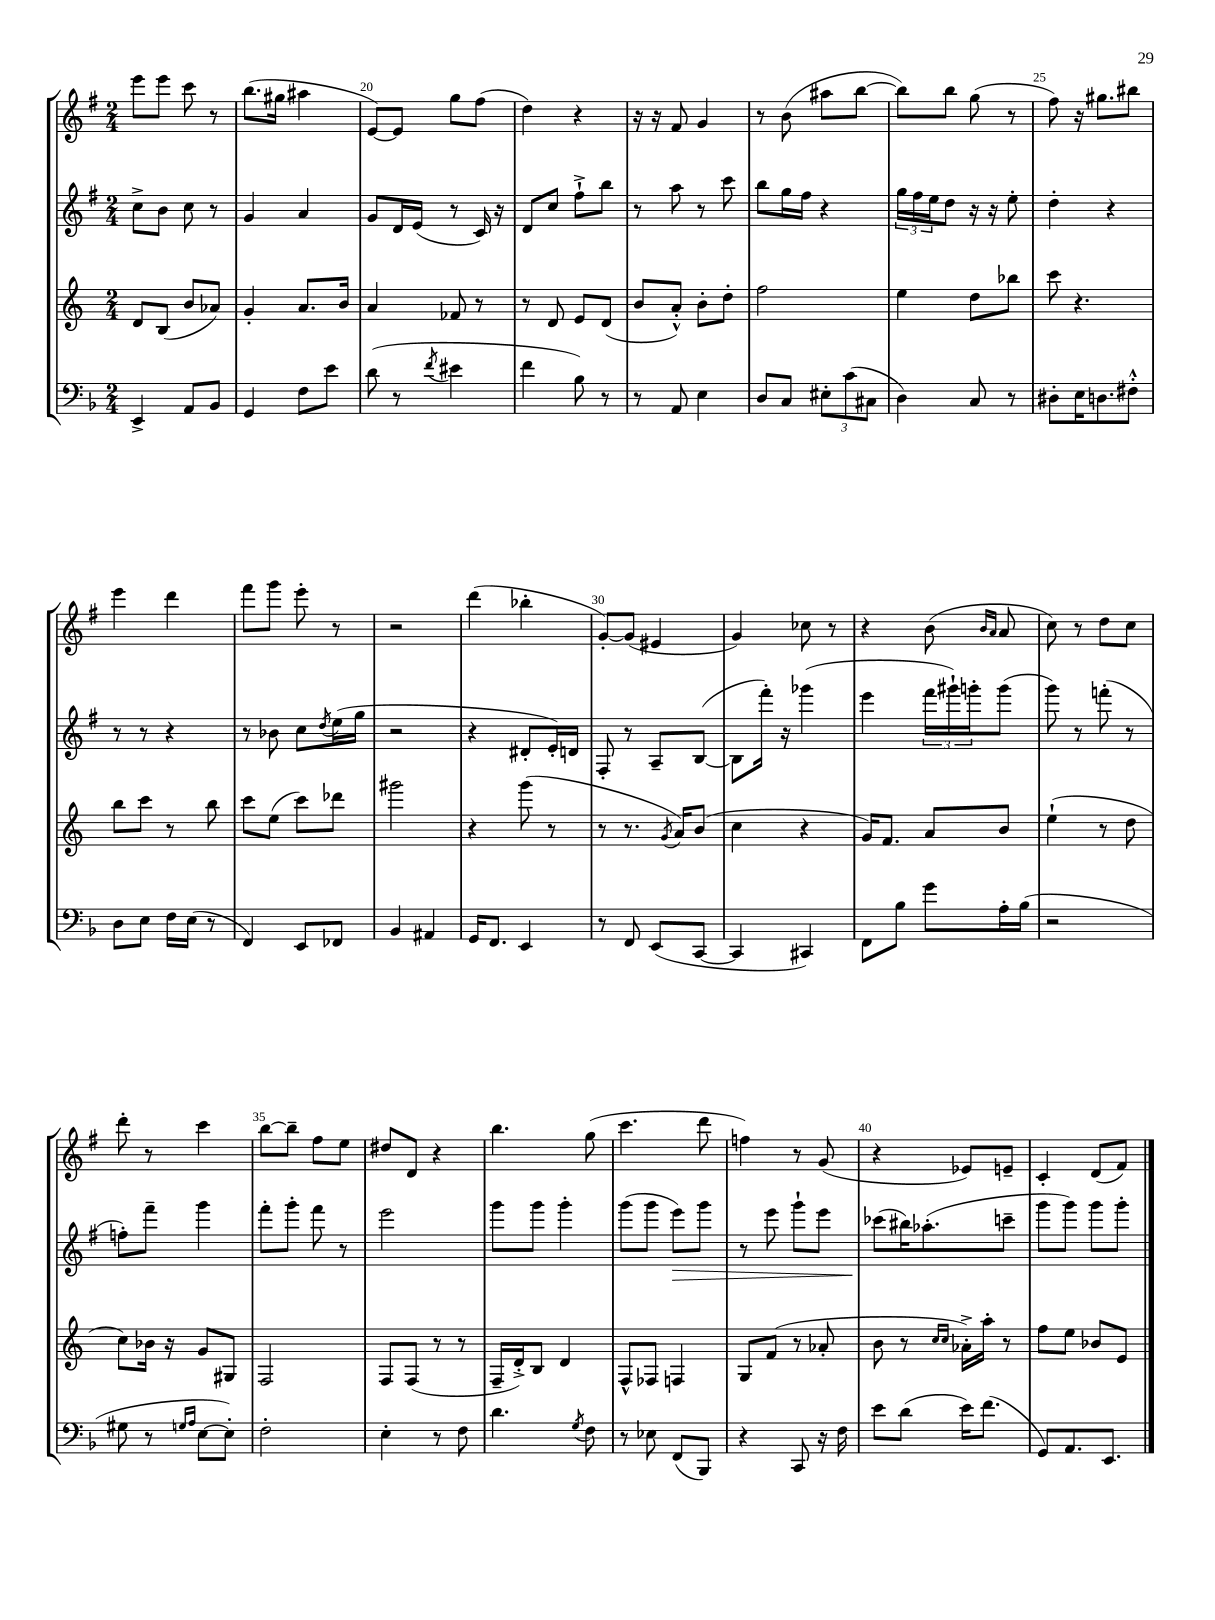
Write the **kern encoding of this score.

**kern	**kern	**kern	**kern
*staff4	*staff3	*staff2	*staff1
*clefF4	*clefG2	*clefG2	*clefG2
*k[b-]	*k[]	*k[f#]	*k[f#]
*M2/4	*M2/4	*M2/4	*M2/4
4EE^	8d	8cc^	8eee
.	(8B	8b	8eee
8AA	8b	8cc	8ccc
8BB-	8a-)	8r	8r
=	=	=	=
4GG	4g'	4g	(8.bb
.	.	.	16gg#
8F	8.a	4a	4aa#
8e	.	.	.
.	16b	.	.
=	=	=	=
(8d	4a	8g	[8e)
8r	.	16d	8e]
.	.	(16e	.
8qf	.	.	.
4e#	8f-	8r	8gg
.	8r	16c)	(8ff#
.	.	16r	.
=	=	=	=
4f	8r	8d	4dd)
.	8d	8cc	.
8B-)	8e	8ff#`^	4r
8r	(8d	8bb	.
=	=	=	=
8r	8b	8r	16r
.	.	.	16r
8AA	8a'^^)	8aa	8f#
4E	8b'	8r	4g
.	8dd'	8ccc	.
=	=	=	=
8D	2ff	8bb	8r
8C	.	16gg	(8b
.	.	16ff#	.
12E#'	.	4r	8aa#
(12c	.	.	.
.	.	.	[8bb
12C#	.	.	.
=	=	=	=
4D)	4ee	24gg	8bb])
.	.	24ff#	.
.	.	24ee	.
.	.	8dd	8bb
8C	8dd	16r	(8gg
.	.	16r	.
8r	8bb-	8ee'	8r
=	=	=	=
8D#'	8ccc	4dd'	8ff#)
16E	4.r	.	16r
8.D	.	.	8.gg#
.	.	4r	.
8F#'^^	.	.	8bb#
=	=	=	=
8D	8bb	8r	4eee
8E	8ccc	8r	.
16F	8r	4r	4ddd
(16E	.	.	.
8r	8bb	.	.
=	=	=	=
4FF)	8ccc	8r	8fff#
.	(8ee	8b-	8ggg
8EE	8ccc)	8cc	8eee'
.	.	8qdd	.
8FF-	8ddd-	(16ee	8r
.	.	16gg	.
=	=	=	=
4BB-	2ggg#	2r	2r
4AA#	.	.	.
=	=	=	=
16GG	4r	4r	(4ddd
8.FF	.	.	.
4EE	(8ggg	8d#'	4bb-'
.	8r	16e')	.
.	.	16d	.
=	=	=	=
8r	8r	8F#'	[8g')
8FF	8.r	8r	(8g]
(8EE	.	8A~	4e#
.	8qg	.	.
.	16a)	.	.
[8CC	(8b	([8B	.
=	=	=	=
4CC]	4cc	8B]	4g)
.	.	16fff#')	.
.	.	16r	.
4CC#)	4r	(4ggg-	8cc-
.	.	.	8r
=	=	=	=
8FF	16g)	4eee	4r
.	8.f	.	.
8B-	.	.	.
8g	8a	24fff#	(8b
.	.	24ggg#`)	.
.	.	24ggg'	.
.	.	.	16qqb
.	.	.	16qqa
16A'	8b	(8ggg	8a
(16B-	.	.	.
=	=	=	=
2r	(4ee`	8ggg)	8cc)
.	.	8r	8r
.	8r	(8fff'	8dd
.	8dd	8r	8cc
=	=	=	=
8G#	8cc)	8ff')	8ddd'
8r	16b-	8fff#~	8r
.	16r	.	.
16qqG	.	.	.
16qqA	.	.	.
[8E	8g	4ggg	4ccc
8E'])	8G#	.	.
=	=	=	=
2F'	2F	8fff#'	[8bb
.	.	8ggg'	8bb~]
.	.	8fff#	8ff#
.	.	8r	8ee
=	=	=	=
4E'	8F	2eee	8dd#
.	(8F	.	8d
8r	8r	.	4r
8F	8r	.	.
=	=	=	=
4.d	16F~	8ggg	4.bb
.	16d'^)	.	.
.	8B	8ggg	.
.	4d	4ggg'	.
8qG	.	.	.
8F	.	.	(8gg
=	=	=	=
8r	8F^^	(8ggg	4.ccc
8E-	8F-	8ggg	.
(8FF	4F	8eee)	.
8BBB-)	.	8ggg	8ddd
=	=	=	=
4r	8G	8r	4ff)
.	(8f	8eee	.
8CC	8r	8ggg`	8r
16r	8a-'	8eee	(8g
16F	.	.	.
=	=	=	=
8e	8b	(8ccc-	4r
(8d	8r	16bb#)	.
.	.	(8.aa-'	.
.	16qqcc	.	.
.	16qqcc	.	.
16e)	16a-'^)	.	8e-)
(8.f	16aa'	.	.
.	8r	8ccc~	8e~
=	=	=	=
8GG)	8ff	8ggg	4c'
8.AA	8ee	8ggg)	.
.	8b-	8ggg	(8d
8.EE	.	.	.
.	8e	8ggg'	8f#)
==	==	==	==
*-	*-	*-	*-
